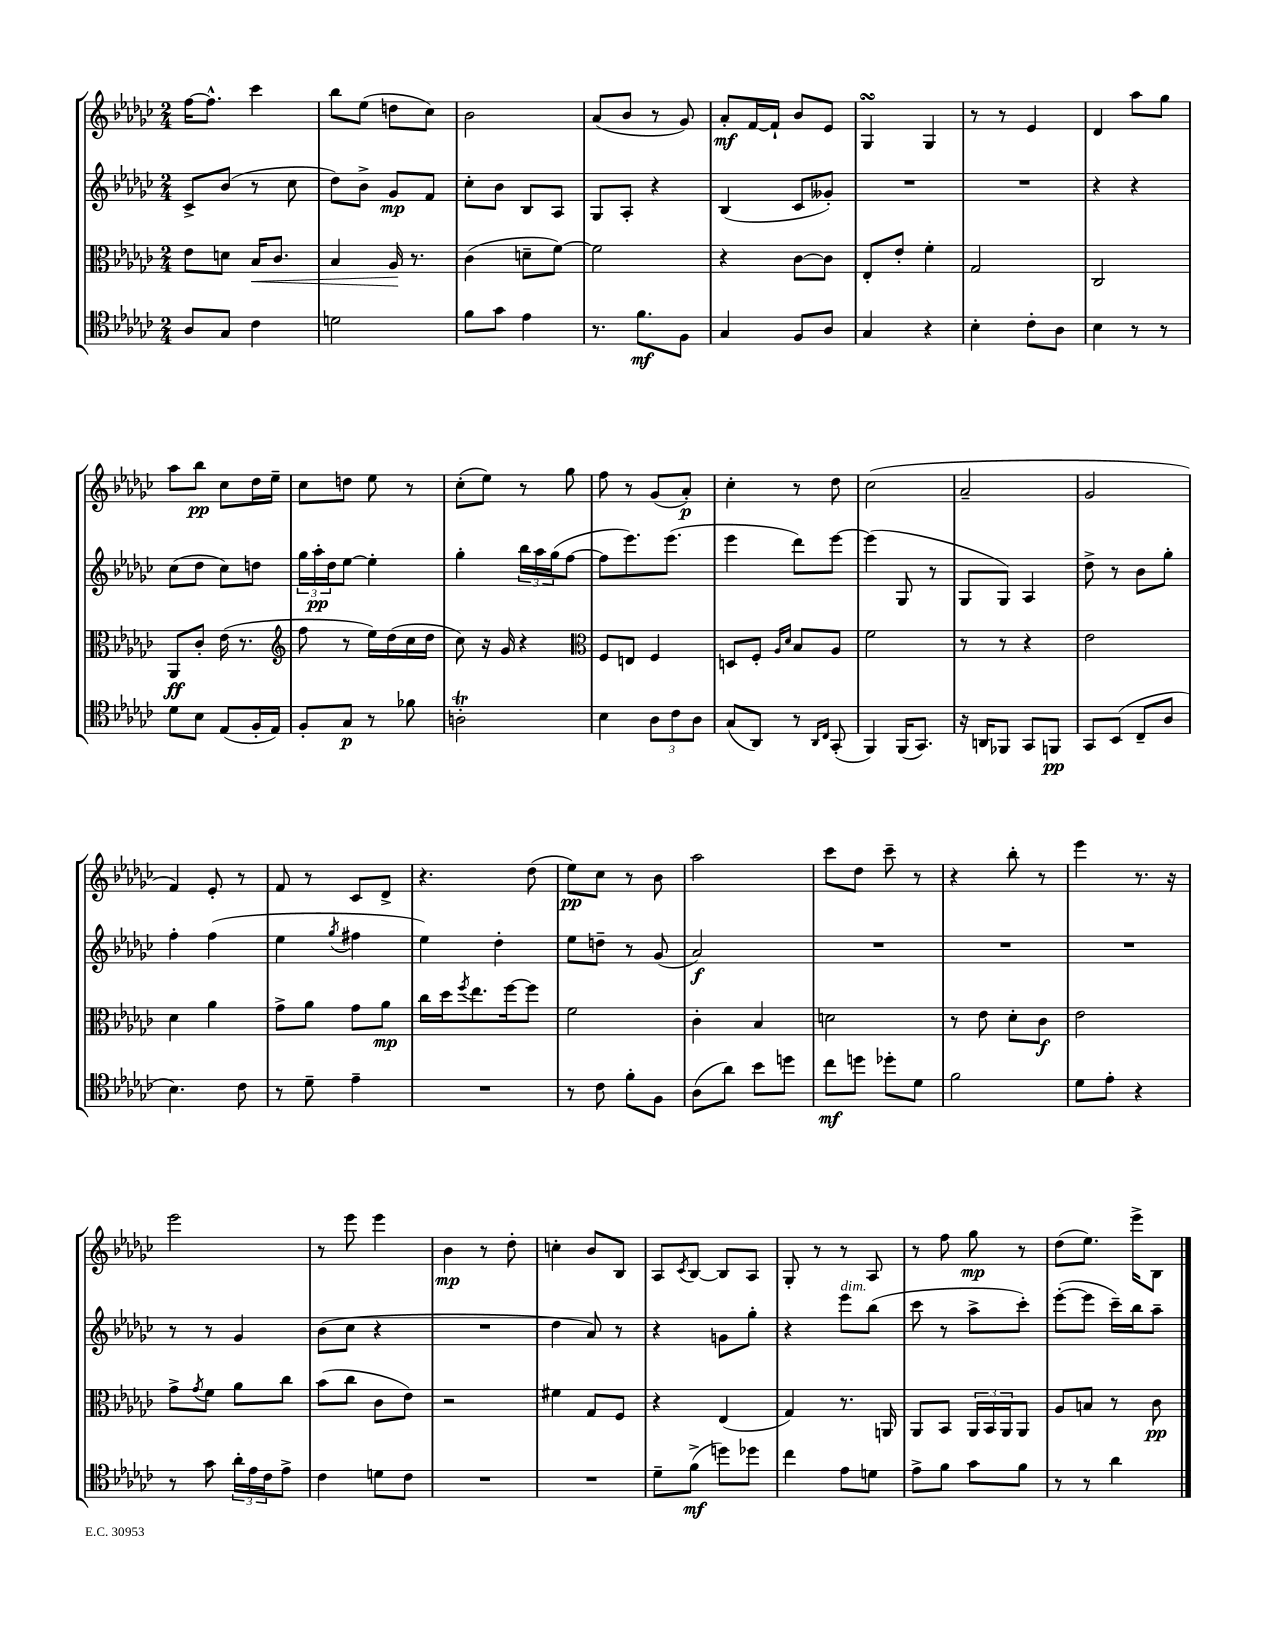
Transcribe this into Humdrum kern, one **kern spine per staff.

**kern	**kern	**kern	**kern
*staff4	*staff3	*staff2	*staff1
*clefC4	*clefC3	*clefG2	*clefG2
*k[b-e-a-d-g-c-]	*k[b-e-a-d-g-c-]	*k[b-e-a-d-g-c-]	*k[b-e-a-d-g-c-]
*M2/4	*M2/4	*M2/4	*M2/4
8A-	8e-	8c-^	[16ff
.	.	.	8.ff^^]
8G-	8d	(8b-	.
4c-	16B-	8r	4ccc-
.	8.c-	.	.
.	.	8cc-	.
=	=	=	=
2d	4B-	8dd-)	8bb-
.	.	8b-^	(8ee-
.	16A-	8g-	8dd
.	8.r	.	.
.	.	8f	8cc-)
=	=	=	=
8f	(4c-	8cc-'	2b-
8g-	.	8b-	.
4e-	8d~	8B-	.
.	[8f)	8A-	.
=	=	=	=
8.r	2f]	8G-	(8a-
.	.	8A-'	8b-
8.f	.	.	.
.	.	4r	8r
8F	.	.	8g-)
=	=	=	=
4G-	4r	(4B-	8a-'
.	.	.	[16f
.	.	.	16f`]
8F	[8c-	8c-	8b-
8A-	8c-]	8g--')	8e-
=	=	=	=
4G-	8E-'	2r	4G-
.	8e-'	.	.
4r	4f'	.	4G-
=	=	=	=
4B-'	2G-	2r	8r
.	.	.	8r
8c-'	.	.	4e-
8A-	.	.	.
=	=	=	=
4B-	2C-	4r	4d-
8r	.	4r	8aa-
8r	.	.	8gg-
=	=	=	=
8d-	8AA-	(8cc-	8aa-
8B-	8c-'	8dd-	8bb-
(8E-	(16e-	8cc-)	8cc-
.	8.r	.	.
16F'	.	8dd	16dd-
16E-)	.	.	16ee-~
=	=	=	=
*	*clefG2	*	*
8F'	8ff	24gg-	8cc-
.	.	24aa-'	.
.	.	24dd-	.
8G-	8r	[8ee-	8dd
8r	16ee-)	4ee-']	8ee-
.	(16dd-	.	.
8f-	16cc-	.	8r
.	16dd-	.	.
=	=	=	=
2A'	8cc-)	4gg-'	(8cc-'
.	16r	.	8ee-)
.	16g-	.	.
.	4r	24bb-	8r
.	.	24aa-	.
.	.	(24gg-	.
.	.	[8ff	8gg-
=	=	=	=
*	*clefC3	*	*
4B-	8F	8ff]	8ff
.	8E	8.eee-)	8r
12A-	4F	.	(8g-
.	.	(8.eee-	.
12c-	.	.	.
.	.	.	8a-')
12A-	.	.	.
=	=	=	=
(8G-	8D	4eee-	4cc-'
8AA-)	8F'	.	.
.	16qqA-	.	.
.	16qqd-	.	.
8r	8B-	8ddd-)	8r
16qqAA-	.	.	.
16qqC-	.	.	.
(8GG-'	8A-	[8eee-	8dd-
=	=	=	=
4FF)	2f	(4eee-]	(2cc-
(16FF	.	8G-	.
8.GG-)	.	.	.
.	.	8r	.
=	=	=	=
16r	8r	8G-	2a-~
16AA	.	.	.
8FF-	8r	8G-)	.
8GG-	4r	4A-	.
8FF	.	.	.
=	=	=	=
8GG-	2e-	8dd-^	2g-
(8BB-	.	8r	.
8C-~	.	8b-	.
8A-	.	8gg-'	.
=	=	=	=
4.B-)	4d-	4ff'	4f)
.	4a-	(4ff	8e-'
8c-	.	.	8r
=	=	=	=
8r	8g-^	4ee-	8f
8d-~	8a-	.	8r
.	.	8qgg-	.
4e-~	8g-	4ff#	8c-
.	8a-	.	8d-^
=	=	=	=
2r	16cc-	4ee-)	4.r
.	16dd-	.	.
.	8qff	.	.
.	8.ee-	.	.
.	.	4dd-'	.
.	[16ff	.	.
.	8ff]	.	(8dd-
=	=	=	=
8r	2f	8ee-	8ee-)
8c-	.	8dd~	8cc-
8f'	.	8r	8r
8F	.	(8g-	8b-
=	=	=	=
(8A-	4c-'	2a-)	2aa-
8a-)	.	.	.
8b-	4B-	.	.
8dd	.	.	.
=	=	=	=
8cc-	2d	2r	8ccc-
8dd	.	.	8dd-
8dd-'	.	.	8ccc-~
8d-	.	.	8r
=	=	=	=
2f	8r	2r	4r
.	8e-	.	.
.	8d-'	.	8bb-'
.	8c-	.	8r
=	=	=	=
8d-	2e-	2r	4eee-
8e-'	.	.	.
4r	.	.	8.r
.	.	.	16r
=	=	=	=
8r	8g-^	8r	2eee-
.	8qg-	.	.
8g-	8f	8r	.
24a-'	8a-	4g-	.
24e-	.	.	.
24c-	.	.	.
8e-^	8cc-	.	.
=	=	=	=
4c-	(8b-	(8b-	8r
.	8cc-	8cc-	8eee-
8d	8c-	4r	4eee-
8c-	8e-)	.	.
=	=	=	=
2r	2r	2r	4b-
.	.	.	8r
.	.	.	8dd-'
=	=	=	=
2r	4f#	4dd-	4cc'
.	8G-	8a-)	8b-
.	8F	8r	8B-
=	=	=	=
8d-~	4r	4r	8A-
.	.	.	8qc-
(8f^	.	.	[8B-
8dd)	(4E-	8g	8B-]
8dd-	.	8gg-'	8A-
=	=	=	=
4cc-	4G-)	4r	8G-'
.	.	.	8r
8e-	8.r	8eee-	8r
8d	.	(8bb-	8A-
.	16AA	.	.
=	=	=	=
8e-^	8AA-	8ccc-	8r
8f	8BB-	8r	8ff
8g-	24AA-	8aa-^	8gg-
.	24BB-	.	.
.	24AA-	.	.
8f	8AA-	8ccc-')	8r
=	=	=	=
8r	8A-	([8eee-'	(8dd-
8r	8B	8eee-]	8.ee-)
4a-	8r	16ccc-~)	.
.	.	16bb-	16eee-^
.	8c-	8aa-~	8B-
==	==	==	==
*-	*-	*-	*-
